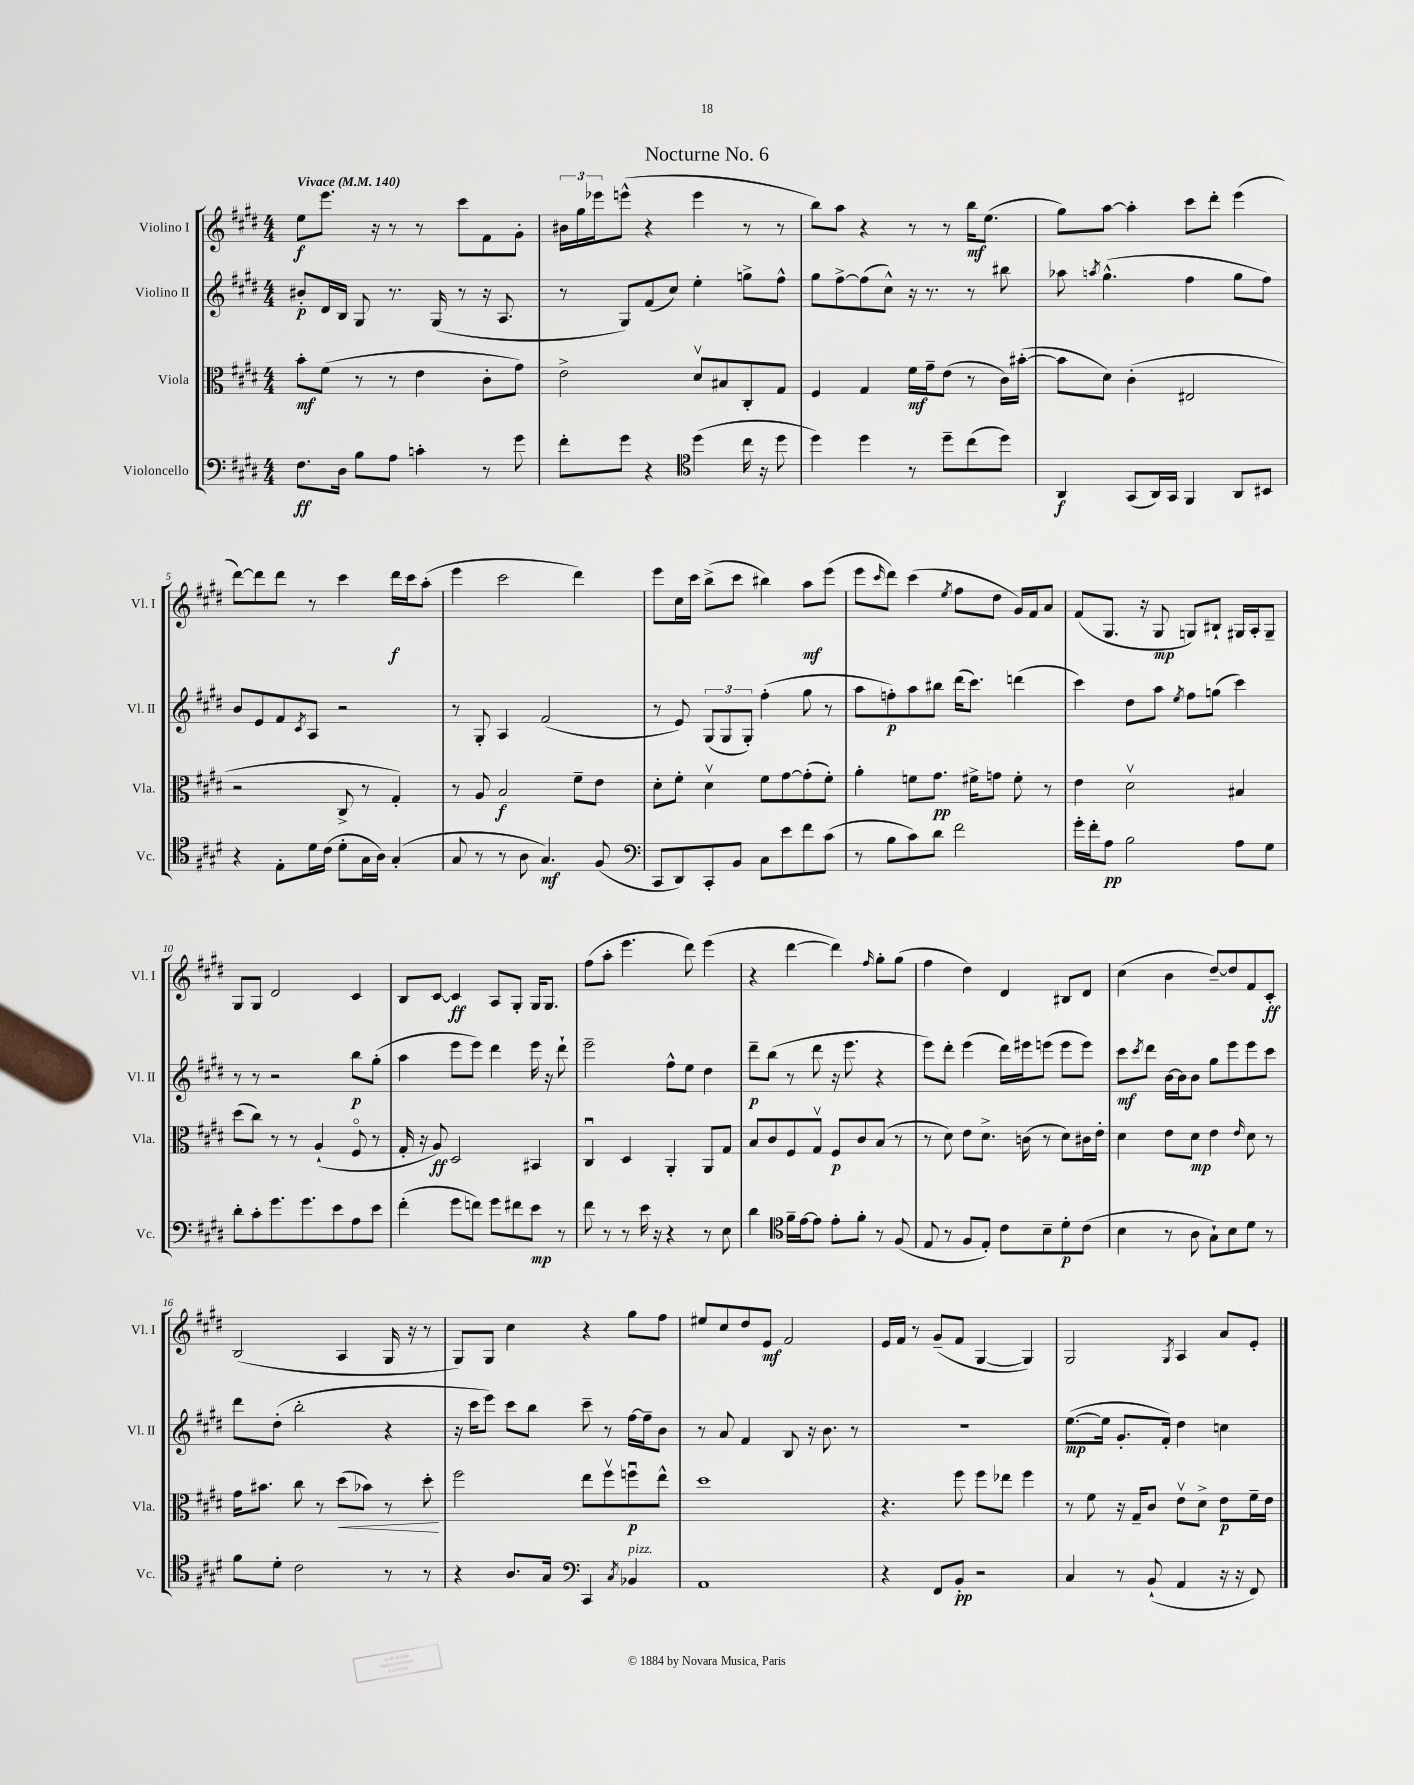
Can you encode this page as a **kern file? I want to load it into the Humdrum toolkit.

**kern	**kern	**kern	**kern
*staff4	*staff3	*staff2	*staff1
*clefF4	*clefC3	*clefG2	*clefG2
*k[f#c#g#d#]	*k[f#c#g#d#]	*k[f#c#g#d#]	*k[f#c#g#d#]
*M4/4	*M4/4	*M4/4	*M4/4
*MM140	*MM140	*MM140	*MM140
8.F#\L	8b'\L	8b#'/L	8ee\L
.	(8f#\J	16d#/L	8.eee\J
16D#\Jk	.	16B/JJ	.
8B\L	8r	8G#/	.
.	.	.	16r
8A\J	8r	8.r	8r
4c'\	4e\	.	8r
.	.	(16G#/	.
.	.	8r	8ccc#\L
8r	8c#'\L	16r	8f#\
.	.	8.A/	.
8g#\	8g#\J)	.	8g#'\J
=	=	=	=
8f#'\L	2e^\	8r	24b#\LL
.	.	.	24gg#\
.	.	.	24eee-\J
8g#\J	.	8G#/L)	(8eee^^\J
4r	.	(8f#/	4r
.	.	8cc#/J)	.
*clefC4	*	*	*
(4dd#\	8d#v/L	4ee'\	4eee\
.	8B#/	.	.
16cc#\	8C#'/	8gg^\L	8r
16r	.	.	.
8dd#\	8G#/J	8ff#^^\J	8r
=	=	=	=
4dd#\)	4F#/	8gg#\L	8bb\L)
.	.	[8ff#^\	8aa\J
4dd#\	4G#/	(8ff#\]	4r
.	.	8cc#^^\J)	.
8r	16f#\LL	16r	8r
.	16g#~\J	8.r	.
8dd#~\L	(8e\J	.	8r
(8cc#\	8r	8r	16bb\LK
.	.	.	(8.ee\J
8dd#\J)	16c#\LL)	8bb#\	.
.	([16b#'\JJ	.	.
=	=	=	=
4AA/	8b#\]L	8aa-\	8gg#\L)
.	.	8qaa/	.
.	8d#\J)	(4.gg#^^\	[8aa\J
(8GG#/L	(4c#'\	.	4aa'\]
16AA/L)	.	.	.
16GG#/JJ	.	.	.
4FF#/	2E#/	4ff#\	8ccc#\L
.	.	.	8ddd#'\J
8AA/L	.	8gg#\L	(4eee\
8BB#/J	.	8ff#\J)	.
=	=	=	=
4r	2r	8b/L	[8ddd#\L)
.	.	8e/	8ddd#\]
8E'\L	.	8f#/	8ddd#\J
.	.	8qc#/	.
16d#\L	.	8A/J	8r
(16c#\JJ	.	.	.
8d#'\L	8C#^/	2r	4ccc#\
16G#\L	8r	.	.
16A\JJ)	.	.	.
(4G#'/	4G#'/)	.	16ddd#\LL
.	.	.	16ccc#\J
.	.	.	(8aa'\J
=	=	=	=
8G#/	8r	8r	4eee\
8r	8A/	8G#'/	.
8r	2B/	4A/	2ccc#\
8A\	.	.	.
4.G#/)	.	(2f#/	.
.	8f#~\L	.	4ddd#\)
(8F#/	8e\J	.	.
=	=	=	=
*clefF4	*	*	*
8CC#/L	8d#'\L	8r	8eee\L
8DD#/)	8f#'\J	8e/)	16cc#\L
.	.	.	16ccc#\JJ
8CC#'/	4d#v\	(12G#/L	(8bb^\L
.	.	12G#/	.
8BB/J	.	.	8ccc#\J
.	.	12G#'/J)	.
8C#\L	8f#\L	(4ff#'\	4bb#\)
8e\	[8g#\	.	.
8f#\	(8g#'\]	8gg#\	8aa\L
(8c#\J	8f#'\J)	8r	(8eee\J
=	=	=	=
8r	4a'\	8aa\L	8eee\L
.	.	.	16qqccc#/
8B\L	.	8ff'\)	8ddd#\J)
8c#\)	8f\L	8aa\	(4ccc#\
8d#\J	8.g#\J	8bb#\J	.
.	.	.	8qee/
2f#\	.	(16ddd#\LK	8ff#\L
.	16f#^\LK	8.ccc#\J)	.
.	8g\J	.	8dd#\J
.	8f#'\	(4ddd\	16g#/LL)
.	.	.	16f#/J
.	8r	.	8a/J
=	=	=	=
16g#'\LL	4e\	4ccc#\)	(8f#/L
16f#'\J	.	.	.
8A\J	.	.	8.G#/J
2B\	2d#v\	8dd#\L	.
.	.	.	16r
.	.	8aa\J	8G#/
.	.	8qee/	.
.	.	8ff#\L	8G/L)
.	.	(8gg\J	8B#`/J
8A\L	4B#/	4ccc#\)	16G#/LL
.	.	.	16A'/J
8G#\J	.	.	8G#~/J
=	=	=	=
8d#'\L	(8dd#\L	8r	8G#/L
8c#'\	8cc#\J)	8r	8G#/J
8.g#\	8r	2r	2d#/
.	8r	.	.
8.g#\	.	.	.
.	(4A`/	.	.
8e\	.	.	.
8A\	8F#o/	8bb\L	4c#/
8e\J	8r	(8gg#'\J	.
=	=	=	=
(4f#'\	16G#'/	4aa\	8B/L
.	16r	.	.
.	8A/)	.	[8c#/J
8g#\L	2D#/	8eee\L	4c#/]
8f\J)	.	8eee\J)	.
8g#\L	.	4ddd#\	8A/L
8f#\	.	.	8G#'/J
8e\J	4BB#/	16eee\	16G#/LK
.	.	16r	8.G#/J
8r	.	8ddd#`\	.
=	=	=	=
8f#\	4C#u/	2eee~\	(8ff#\L
8r	.	.	8aa'\J
8r	4D#/	.	4.eee\
16e\	.	.	.
16r	.	.	.
4r	4AA'/	8ff#^^\L	.
.	.	8ee\J	8ddd#\)
8r	8AA/L	4dd#\	(4eee\
8E\	8G#/J	.	.
=	=	=	=
4d#\	8B/L	8ddd#~\L	4r
.	8c#/	(8bb\J	.
*clefC4	*	*	*
16f#~\LL	8F#/	8r	[4ddd#\
[16e\J	.	.	.
8e\]J	8G#v/J	8ddd#\	.
8e'\L	8F#/L	16r	4ddd#\])
.	.	8.eee\	.
8f#'\J	8c#/	.	.
.	.	.	16qqff#/
8r	(8B/J	4r	8gg#'\L
(8F#/	8r	.	(8gg#\J
=	=	=	=
8E/	8r	8eee\L)	4ff#\
8r	8d#\)	8ddd#'\J	.
8F#/L	8e\L	(4eee\	4dd#\)
8E'/J)	8.d#^\J	.	.
8c#\L	.	16ddd#\LL)	4d#/
.	(16c\	16eee#\J	.
8B~\	8r	(8eee\J	.
8d#'\	8d#\L)	8eee\L	8B#/L
(8c#\J	16c#\L	8eee\J)	8d#/J
.	16e'\JJ	.	.
=	=	=	=
4B\	4d#\	8ccc#\L	(4cc#\
.	.	8qccc#/	.
.	.	8ddd#\J	.
8r	8e\L	[16b\LL	4b\
.	.	16b\]J	.
8A\	8d#\J	8b\J	.
8G#`\L)	4e\	8gg#\L	[8dd#~/L)
8B\	.	8eee\	8dd#/]
.	16qqe/	.	.
8d#\J	8d#\	8eee\	8f#/
8r	8r	8ccc#\J	8c#'/J
=	=	=	=
8f#\L	16g#\LK	8ddd#\L	(2B/
.	8.b#\J	.	.
8d#'\J	.	(8dd#'\J	.
2c#\	8cc#\	2bb'\	.
.	8r	.	.
.	(8dd#\L	.	4A/
.	8b-\J)	.	.
8r	8r	4r	16G#/
.	.	.	16r
8r	8dd#'\	.	8r
=	=	=	=
4r	2ff#\	16r	8G#/L)
.	.	16ccc#\LK	.
.	.	8eee\J)	8G#/J
8.A/L	.	8ccc#\L	4cc#\
.	.	8bb\J	.
16G#/Jk	.	.	.
*clefF4	*	*	*
4CC#/	8ee\L	8ccc#~\	4r
.	8ff#v\	8r	.
8qC#/	.	.	.
4BB-/	8ffu\	[16ff#\LL	8gg#\L
.	.	16ff#~\]J	.
.	8ee^^\J	8b\J	8ff#\J
=	=	=	=
1AA	1dd#	8r	8ee#/L
.	.	8a/	8cc#/
.	.	4f#/	8dd#/
.	.	.	8e/J
.	.	8B/	2f#/
.	.	16r	.
.	.	8.b\	.
.	.	8r	.
=	=	=	=
4r	4.r	1r	16e/LL
.	.	.	16f#/JJ
.	.	.	8r
8FF#/L	.	.	(8g#~/L
8BB'/J	8ff#\	.	8f#/J
2r	8ff#\L	.	[4G#/
.	8ee-\J	.	.
.	4ff#\	.	4G#/])
=	=	=	=
4C#/	8r	([8.ee\L	2G#/
.	8f#\	.	.
.	.	16ee\]Jk	.
8r	16r	8.g#'/L	.
.	16G#~/LK	.	.
(8BB`/	8c#/J	.	.
.	.	16f#'/Jk)	.
.	.	.	8qG#/
4AA/	8ev\L	4dd#\	4A/
.	8d#^\J	.	.
16r	8e\L	4cc\	8a/L
16r	.	.	.
8FF#/)	16f#~\L	.	8e'/J
.	16e\JJ	.	.
==	==	==	==
*-	*-	*-	*-
